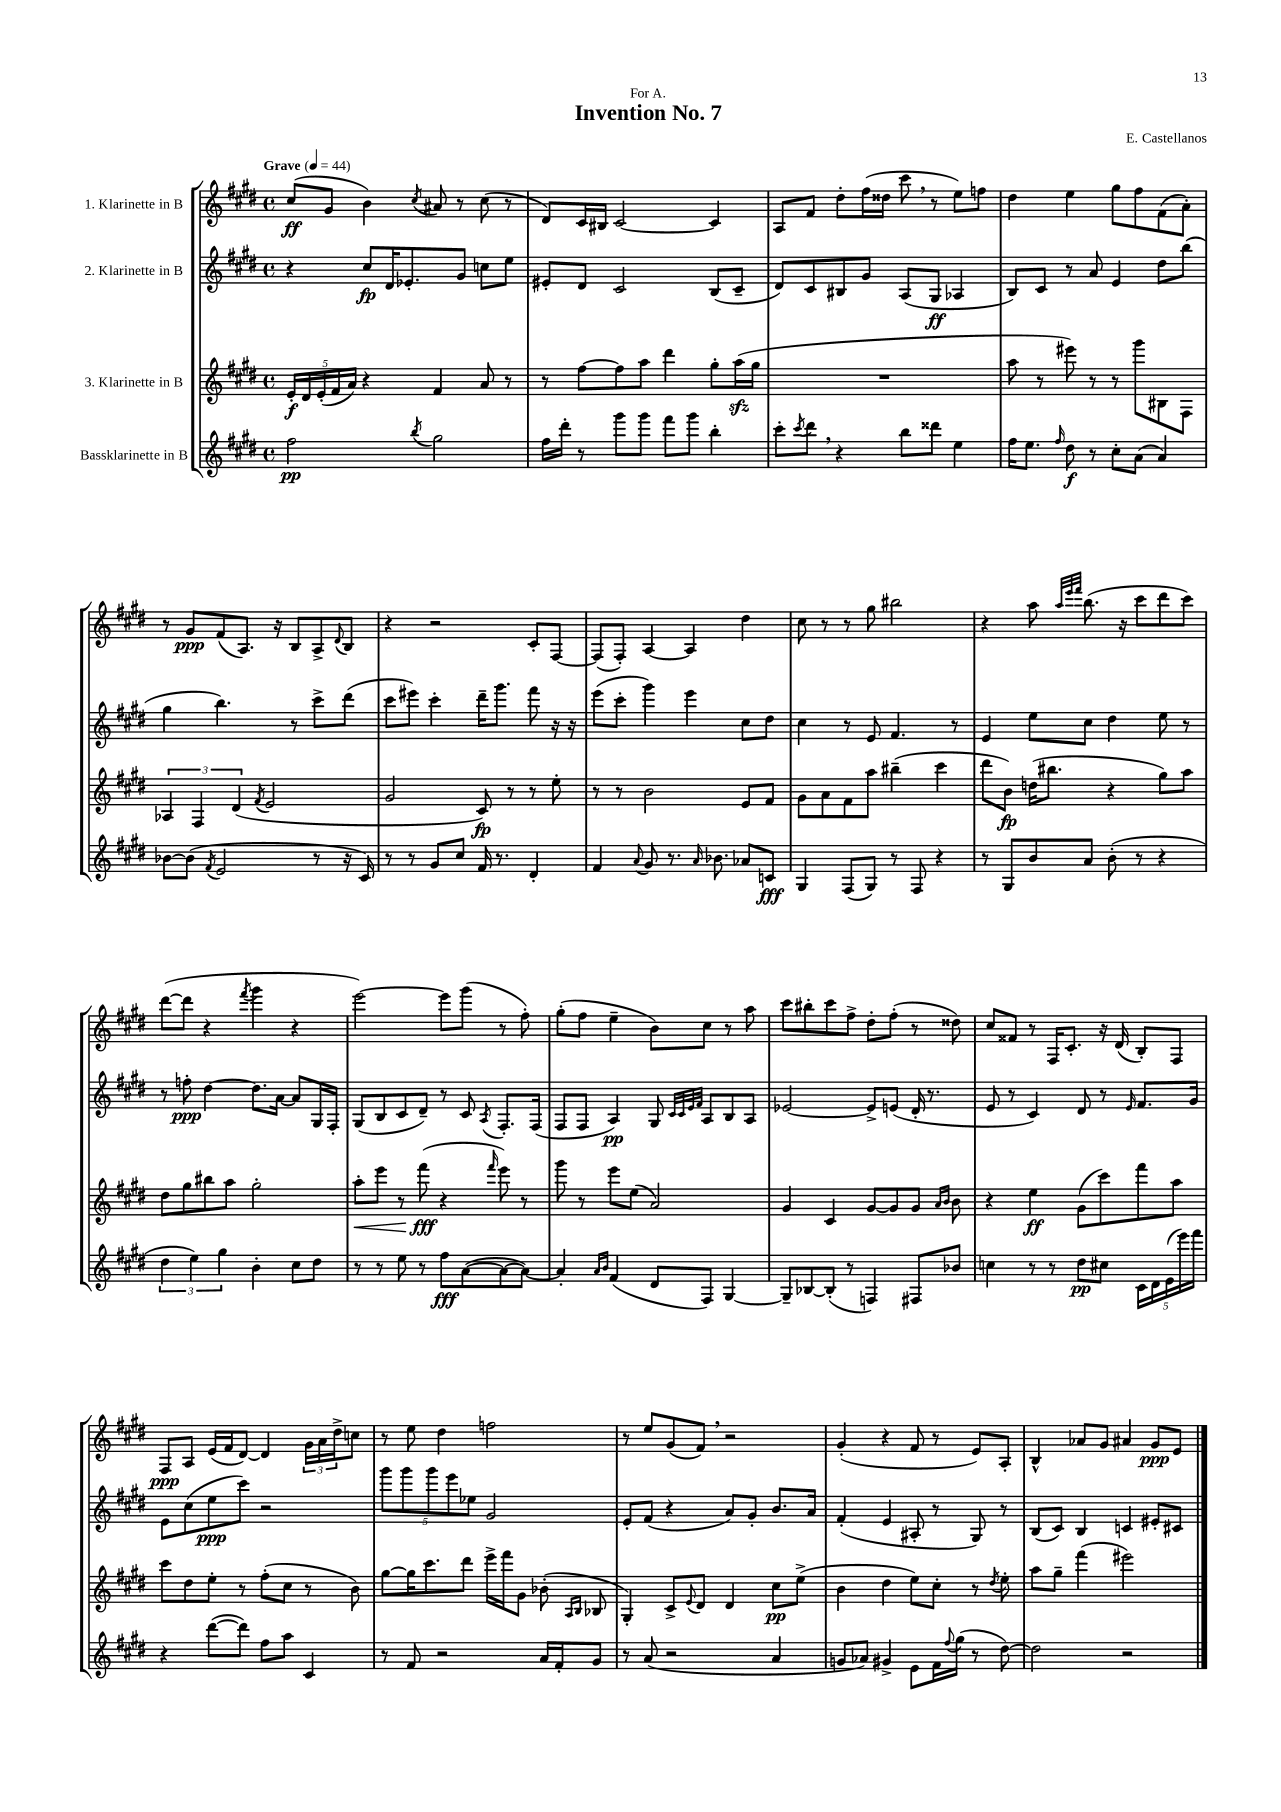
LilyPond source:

\header { title = "Invention No. 7" composer = "E. Castellanos" dedication = "For A." }
<<
\new StaffGroup <<
\new Staff = "s0" \with { instrumentName = "1. Klarinette in B" } {
    \clef treble \key e \major \defaultTimeSignature \time 4/4 \tempo "Grave" 4 = 44
    cis''8\ff( gis'8 b'4) \acciaccatura { cis''8 } ais'8 r8 cis''8( r8 |
    dis'8) cis'16 bis16 cis'2~ cis'4 |
    a8 fis'8 dis''8-. fis''16( disis''16 cis'''8 \breathe r8 e''8) f''8 |
    dis''4 e''4 gis''8 fis''8 fis'8( a'8-.) |
    r8 gis'8\ppp fis'8( a8.) r16 b8 a8-> \appoggiatura { dis'8 } b8 |
    r4 r2 cis'8-. fis8~ |
    fis8( fis8-.) a4~ a4 dis''4 |
    cis''8 r8 r8 gis''8 bis''2 |
    r4 a''8 \grace { a''32 e'''32 fis'''32 } b''8.( r16 cis'''8 dis'''8 cis'''8) |
    dis'''8~( dis'''8 r4 \acciaccatura { fis'''8 } gis'''4 r4 |
    e'''2~) e'''8 gis'''8( r8 fis''8-.) |
    gis''8-.( fis''8 e''4-- b'8) cis''8 r8 a''8 |
    cis'''8 bis''8-. cis'''8 fis''8-> dis''8-. fis''8-.( r8 disis''8) |
    cis''8 fisis'8 r8 fis16 cis'8.-. r16 dis'16( b8-.) fis8 |
    fis8\ppp a8 e'16( fis'16 dis'8~) dis'4 \tuplet 3/2 { gis'16 a'16 dis''16-> } c''8 |
    r8 e''8 dis''4 f''2 |
    r8 e''8 gis'8( fis'8) \breathe r2 |
    gis'4-.( r4 fis'8 r8 e'8) a8-. |
    b4-^ aes'8 gis'8 ais'4 gis'8\ppp e'8 \bar "|." |
}
\new Staff = "s1" \with { instrumentName = "2. Klarinette in B" } {
    \clef treble \key e \major \defaultTimeSignature \time 4/4
    r4 cis''8\fp dis'16 ees'8.-. gis'8 c''8 e''8 |
    eis'8-. dis'8 cis'2 b8( cis'8-- |
    dis'8) cis'8 bis8 gis'8 a8( gis8\ff aes4 |
    b8) cis'8 r8 a'8 e'4 dis''8 b''8( |
    gis''4 b''4.) r8 cis'''8-> dis'''8( |
    cis'''8 eis'''8) cis'''4-. dis'''16-- gis'''8. fis'''8 r16 r16 |
    e'''8( cis'''8-. gis'''4) e'''4 cis''8 dis''8 |
    cis''4 r8 e'8 fis'4. r8 |
    e'4 e''8 cis''8 dis''4 e''8 r8 |
    r8 f''8-.\ppp dis''4~ dis''8. a'16~ a'8 gis16 fis16-. |
    gis8( b8 cis'8 dis'8--) r8 cis'8 \acciaccatura { a8 } fis8.-. fis16( |
    fis8 fis8 a4\pp) gis8 \grace { cis'32 cis'32 e'32 fis'32 } a8 b8 a8 |
    ees'2~ ees'8-> e'8( dis'16-. r8. |
    e'8 r8 cis'4) dis'8 r8 \grace { e'16 } fis'8. gis'16 |
    e'8 cis''8( e''8\ppp cis'''8) r2 |
    \tuplet 5/4 { gis'''8 gis'''8 gis'''8 e'''8 ees''8 } gis'2 |
    e'8-. fis'8( r4 a'8) gis'8-. b'8. a'16 |
    fis'4-.( e'4 ais8-. r8 gis8) r8 |
    b8( cis'8) b4 c'4 eis'8-. cis'8 \bar "|." |
}
\new Staff = "s2" \with { instrumentName = "3. Klarinette in B" } {
    \clef treble \key e \major \defaultTimeSignature \time 4/4
    \tuplet 5/4 { e'16-.\f dis'16 e'16-.( fis'16 a'16) } r4 fis'4 a'8 r8 |
    r8 fis''8~ fis''8 a''8 dis'''4 gis''8-. a''16\sfz( gis''16 |
    R1 |
    a''8 r8 eis'''8) r8 r8 gis'''8 bis8 fis8 |
    \tuplet 3/2 { aes4 fis4 dis'4( } \acciaccatura { fis'8 } e'2 |
    gis'2 cis'8\fp) r8 r8 e''8-. |
    r8 r8 b'2 e'8 fis'8 |
    gis'8 a'8 fis'8 a''8 bis''4--( cis'''4 |
    dis'''8 b'8\fp) d''16( bis''8. r4 gis''8) a''8 |
    dis''8 gis''8 bis''8 a''8 gis''2-. |
    a''8-.\< e'''8 r8 fis'''8\fff\!( r4 \grace { fis'''16 } e'''8) r8 |
    gis'''8 r8 e'''8 e''8( a'2) |
    gis'4 cis'4 gis'8~ gis'8 gis'8 \grace { a'16 b'16 } b'8 |
    r4 e''4\ff gis'8( cis'''8) fis'''8 a''8 |
    cis'''8 dis''8 e''8-. r8 fis''8-.( cis''8 r8 b'8) |
    gis''8~ gis''16 cis'''8. dis'''8 e'''16-> fis'''16 gis'8 bes'8-.( \grace { a16 b16 } bes8 |
    gis4-.) cis'8-> \appoggiatura { e'8 } dis'8 dis'4 cis''8\pp e''8->( |
    b'4 dis''4 e''8) cis''8-. r8 \acciaccatura { dis''8 } e''8-. |
    a''8 gis''8-- fis'''4( eis'''2) \bar "|." |
}
\new Staff = "s3" \with { instrumentName = "Bassklarinette in B" } {
    \clef treble \key e \major \defaultTimeSignature \time 4/4
    fis''2\pp \acciaccatura { b''8 } gis''2 |
    fis''16 dis'''16-. r8 gis'''8 gis'''8 fis'''8 gis'''8 b''4-. |
    cis'''8-. \acciaccatura { cis'''8 } dis'''8 \breathe r4 b''8 disis'''8 e''4 |
    fis''16 e''8. \grace { fis''16 } dis''8\f r8 cis''8-. a'8( a'4) |
    bes'8~ bes'8( \acciaccatura { fis'8 } e'2 r8 r16 cis'16) |
    r8 r8 gis'8 cis''8 fis'16 r8. dis'4-. |
    fis'4 \appoggiatura { a'8 } gis'8 r8. \grace { a'16 } bes'8. aes'8 c'8\fff |
    gis4 fis8( gis8) r8 fis8 r4 |
    r8 gis8 b'8 a'8 b'8-.( r8 r4 |
    \tuplet 3/2 { dis''4 e''4) gis''4 } b'4-. cis''8 dis''8 |
    r8 r8 e''8 r8 fis''8\fff a'8~( a'8~ a'8~) |
    a'4-. \grace { a'16 b'16 } fis'4( dis'8 fis8) gis4~ |
    gis8-- bes8~ bes8-.( r8 f4) fis8 bes'8 |
    c''4 r8 r8 dis''8\pp cis''8 \tuplet 5/4 { cis'16 dis'16 e'16( e'''16) fis'''16 } |
    r4 dis'''8~( dis'''8) fis''8 a''8 cis'4 |
    r8 fis'8 r2 a'16 fis'16-. gis'8 |
    r8 a'8( r2 a'4 |
    g'8 aes'8) gis'4-> e'8 fis'16 \appoggiatura { fis''8 } gis''16( r8 dis''8~) |
    dis''2 r2 \bar "|." |
}
>>
>>
\layout { \context { \Score \remove "Bar_number_engraver" } }
